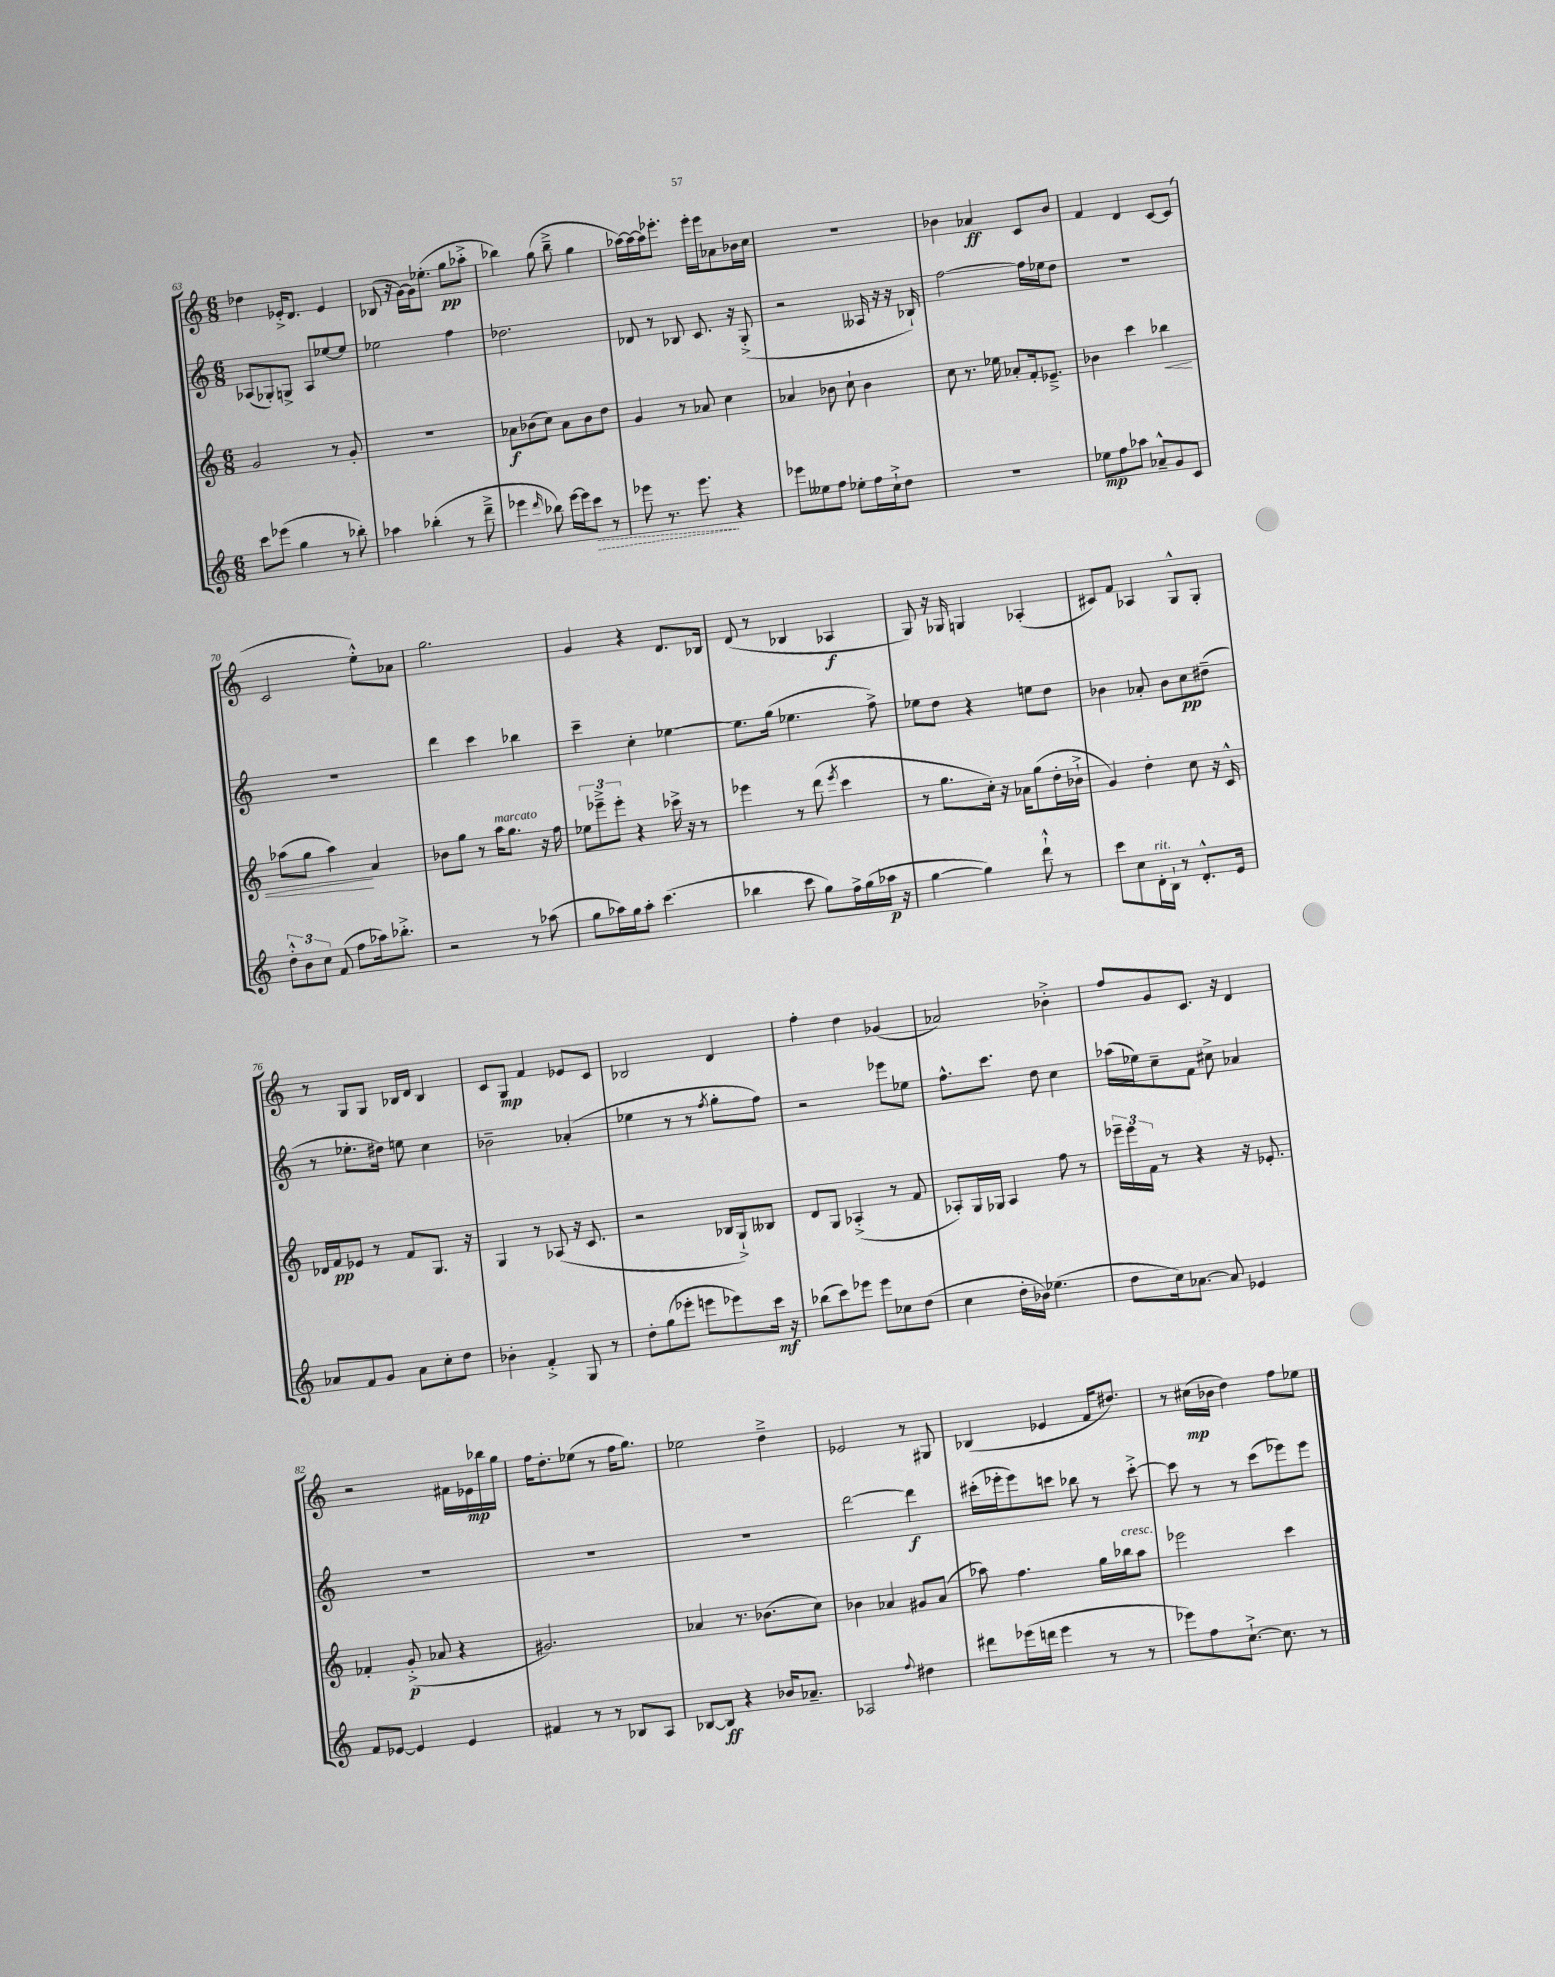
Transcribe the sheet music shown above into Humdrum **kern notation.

**kern	**dynam	**kern	**dynam	**kern	**dynam	**kern	**dynam
*part4	*part4	*part3	*part3	*part2	*part2	*part1	*part1
*staff4	*staff4	*staff3	*staff3	*staff2	*staff2	*staff1	*staff1
*clefG2	*	*clefG2	*	*clefG2	*	*clefG2	*
*k[]	*	*k[]	*	*k[]	*	*k[]	*
*M6/8	*	*M6/8	*	*M6/8	*	*M6/8	*
=63	=63	=63	=63	=63	=63	=63	=63
8ccc\L	.	2g/	.	(8A-X/L	.	4dd-X\	.
(8eee-X\J	.	.	.	8G-X'/)	.	.	.
4gg\	.	.	.	8Gn^/J	.	16e-X'^/KL	.
.	.	.	.	.	.	8.d/J	.
.	.	.	.	8A-/L	.	.	.
8r	.	8r	.	[8ee-X/	.	4e-/	.
8bb-X'\)	.	8g'/	.	8ee-/J]	.	.	.
=64	=64	=64	=64	=64	=64	=64	=64
4aa-X\	.	2.r	.	2ee-X\	.	(8B-X/	.
.	.	.	.	.	.	16r	.
.	.	.	.	.	.	[16g\LL)	.
(4bb-X'\	.	.	.	.	.	16g\J]	.
.	.	.	.	.	.	(8.ee-X'\J	.
8r	.	.	.	4ff\	.	8gg\L	pp
8ddd~^\	.	.	.	.	.	8aa-X'^\J	.
=65	=65	=65	=65	=65	=65	=65	=65
4eee-X\	.	8a-X\L	f	2.dd-X\	.	4bb-X\)	.
.	.	(8b-X\	.	.	.	.	.
16qqddd/	.	.	.	.	.	.	.
8bb-X\)	.	8cc\J)	.	.	.	(8gg\	.
[16eee-\LL	.	8a-\L	.	.	.	8bb-~^\	.
16eee-\J]	.	.	.	.	.	.	.
!	!LO:HP:b	!	!	!	!	!	!
8ccc\J	>	8b-\	.	.	.	4gg\	.
8r	.	8dd\J	.	.	.	.	.
=66	=66	=66	=66	=66	=66	=66	=66
8eee-X\	.	4g/	.	8d-X/	.	[16aa-X\LL)	.
.	.	.	.	.	.	16aa-\_	.
8.r	.	.	.	8r	.	16aa-\J]	.
.	.	.	.	.	.	8.eee-X'\J	.
.	.	8r	.	8B-X/	.	.	.
8.eee-\	.	.	.	.	.	.	.
.	.	8a-X/	.	8.c/	.	16eee-'\LL	.
.	.	.	.	.	.	16eee-\J	.
4r	]	4cc\	.	.	.	8a-X\	.
.	.	.	.	16r	.	.	.
.	.	.	.	(8G'^/	.	16b-X\L	.
.	.	.	.	.	.	16cc\JJ	.
=67	=67	=67	=67	=67	=67	=67	=67
8eee-X\L	.	4a-X/	.	2r	.	2.r	.
8ee--X\	.	.	.	.	.	.	.
8ff\J	.	8b-X\	.	.	.	.	.
8ee-X'\L	.	8cc`\	.	.	.	.	.
16ff\L	.	4b-\	.	16A--X/	.	.	.
16cc`^\J	.	.	.	16r	.	.	.
8dd\J	.	.	.	16r	.	.	.
.	.	.	.	16B-X`/)	.	.	.
=68	=68	=68	=68	=68	=68	=68	=68
2.r	.	8cc\	.	[2ff\	.	4b-X\	.
.	.	8.r	.	.	.	.	.
.	.	.	.	.	.	4a-X/	ff
.	.	16ee-X\	.	.	.	.	.
.	.	8a-X'/L	.	.	.	.	.
.	.	16f'/k	.	16ff\LL]	.	8c/L	.
.	.	8.e-X~^/J	.	16ee-X\J	.	.	.
.	.	.	.	8dd\J	.	8b-/J	.
=69	=69	=69	=69	=69	=69	=69	=69
8ee-X\L	mp	4b-X\	.	2.r	.	4f/	.
8ff\	.	.	.	.	.	.	.
8aa-X\J	.	4ccc\	.	.	.	4d/	.
8a-X~^^/L	.	.	.	.	.	.	.
!	!	!	!LO:HP:b	!	!	!	!
8g/	.	4bb-X\	<	.	.	[8c/L	.
8c/J	.	.	.	.	.	(8c/J]	.
!!LO:LB:g=z
=70	=70	=70	=70	=70	=70	=70	=70
12dd'^^\L	.	(8aa-X\L	.	2.r	.	2c/	.
12b\	.	.	.	.	.	.	.
.	.	8gg\J	.	.	.	.	.
12cc\J	.	.	.	.	.	.	.
(8f/	.	4aa-\)	.	.	.	.	.
8ff\L	.	.	.	.	.	.	.
16aa-X\k)	.	4a/	[	.	.	8ee'^^\L)	.
8.bb-X'^\J	.	.	.	.	.	.	.
.	.	.	.	.	.	8a-X\J	.
=71	=71	=71	=71	=71	=71	=71	=71
2r	.	8b-X\L	.	4ddd\	.	2.gg\	.
.	.	8gg\J	.	.	.	.	.
.	.	8r	.	4ccc\	.	.	.
!	!	!LO:TX:a:i:t=marcato	!	!	!	!	!
.	.	16aa\KL	.	.	.	.	.
.	.	8.gg\J	.	.	.	.	.
8r	.	.	.	4bb-X\	.	.	.
(8aa-X\	.	16r	.	.	.	.	.
.	.	16ff\	.	.	.	.	.
=72	=72	=72	=72	=72	=72	=72	=72
8gg\L	.	12ee-X\L	.	4ccc~\	.	4g/	.
.	.	12eee-X~^\	.	.	.	.	.
16aa-X\L)	.	.	.	.	.	.	.
.	.	12eee-'\J	.	.	.	.	.
16gg\J	.	.	.	.	.	.	.
8aa-'\J	.	4r	.	4cc'\	.	4r	.
(4.ccc\	.	.	.	.	.	.	.
.	.	16ccc-X^\	.	[4ee-X\	.	8.d/L	.
.	.	16r	.	.	.	.	.
.	.	8r	.	.	.	.	.
.	.	.	.	.	.	16B-X/Jk	.
=73	=73	=73	=73	=73	=73	=73	=73
4bb-X\	.	4eee-X\	.	8.ee-\L]	.	(8d/	.
.	.	.	.	.	.	8r	.
.	.	.	.	(16gg\Jk	.	.	.
8ccc\	.	8r	.	4.ee-X\	.	4B-X/	.
8gg\L)	.	(8ddd\	.	.	.	.	.
.	.	8qeee-/	.	.	.	.	.
16ff^\L	.	4ccc\	.	.	.	4A-X/	f
(16gg\	.	.	.	.	.	.	.
16aa-X\JJ	p	.	.	8ff^\)	.	.	.
16r	.	.	.	.	.	.	.
=74	=74	=74	=74	=74	=74	=74	=74
[4gg\	.	8r	.	8ee-X\L	.	8G/)	.
.	.	8.gg\L	.	8dd\J	.	16r	.
.	.	.	.	.	.	16G-X/	.
4gg\])	.	.	.	4r	.	4Gn/	.
.	.	16cc'\Jk)	.	.	.	.	.
.	.	16r	.	.	.	.	.
.	.	16a-X\KL	.	.	.	.	.
8ddd`^^\	.	(8gg\	.	8een\L	.	(4A-X'/	.
8r	.	16dd'\L	.	8dd\J	.	.	.
.	.	16b-X`^\JJ	.	.	.	.	.
=75	=75	=75	=75	=75	=75	=75	=75
8ccc\L	.	4g/)	.	4b-X\	.	8c#X/L)	.
8cc\	.	.	.	.	.	8f/J	.
!LO:TX:a:i:t=rit.	!	!	!	!	!	!	!
16d'\L	.	4dd'\	.	8a-X'/	.	4A-X/	.
16B`\JJ	.	.	.	.	.	.	.
8r	.	.	.	8b-\L	.	.	.
8.d'^^/L	.	8cc\	.	8cc\	pp	8G^^/L	.
.	.	16r	.	(8dd#X~\J	.	8G'/J	.
16e/Jk	.	16c^^/	.	.	.	.	.
!!LO:LB:g=z
=76	=76	=76	=76	=76	=76	=76	=76
8a-X/L	.	16d-X/LL	.	8r	.	8r	.
.	.	16f/J	pp	.	.	.	.
8f/	.	8e-X/J	.	8.ee-X'\L	.	8G/L	.
8g/J	.	8r	.	.	.	8G/J	.
.	.	.	.	16dd#X\Jk)	.	.	.
8a-\L	.	8f/L	.	8een\	.	16B-X/LL	.
.	.	.	.	.	.	16d/JJ	.
8cc'\	.	8.G/J	.	4cc\	.	4B-/	.
8dd\J	.	.	.	.	.	.	.
.	.	16r	.	.	.	.	.
=77	=77	=77	=77	=77	=77	=77	=77
4b-X'\	.	4G/	.	2b-X~\	.	8c/L	.
.	.	.	.	.	.	8G/J	mp
4f'^/	.	8r	.	.	.	4f/	.
.	.	(8A-X/	.	.	.	.	.
8G/	.	16r	.	(4a-X'/	.	8e-X/L	.
.	.	8.c/	.	.	.	.	.
8r	.	.	.	.	.	8c/J	.
=78	=78	=78	=78	=78	=78	=78	=78
8dd'\L	.	2r	.	4ee-X\	.	2B-X/	.
(8gg\	.	.	.	.	.	.	.
8eee-X'\J	.	.	.	8r	.	.	.
8eeen\L	.	.	.	8r	.	.	.
.	.	.	.	8qff/	.	.	.
8eee-X\)	.	16B-X/LL	.	8gg'\L	.	4d/	.
.	.	16G`^/J)	.	.	.	.	.
16ccc\Jk	mf	8B--X/J	.	8ff\J)	.	.	.
16r	.	.	.	.	.	.	.
=79	=79	=79	=79	=79	=79	=79	=79
(8bb-X\L	.	8d/L	.	2r	.	4ff'\	.
8ccc\)	.	8G/J	.	.	.	.	.
8eee-X\J	.	(4A-X'^/	.	.	.	4dd\	.
8eee-\L	.	.	.	.	.	.	.
8cc-X\	.	8r	.	8eee-X\L	.	(4g-X/	.
(8dd\J	.	8f/	.	8ee-X\J	.	.	.
=80	=80	=80	=80	=80	=80	=80	=80
4cc\	.	8A-X'/L)	.	8.ff^^\L	.	2a-X/)	.
.	.	16G/L	.	.	.	.	.
.	.	16G-X/JJ	.	8.ccc\J	.	.	.
16dd'\LL	.	4A-/	.	.	.	.	.
16b-X\JJ)	.	.	.	.	.	.	.
(4.ee-X\	.	.	.	8dd\	.	.	.
.	.	8ff\	.	4cc\	.	4b-X'^\	.
.	.	8r	.	.	.	.	.
=81	=81	=81	=81	=81	=81	=81	=81
8dd\L	.	24eee-X~\LL	.	(16aa-X\LL	.	8ff/L	.
.	.	24eee-\	.	.	.	.	.
.	.	.	.	16ee-X\J)	.	.	.
.	.	24f\JJ	.	.	.	.	.
16cc\k)	.	8r	.	8cc~\	.	8g/	.
[8.a-X\J	.	.	.	.	.	.	.
.	.	4r	.	8f\J	.	8.c/J	.
8a-/]	.	.	.	8cc#X^\	.	.	.
.	.	.	.	.	.	16r	.
4e-X/	.	16r	.	4a-X/	.	4d/	.
.	.	8.e-X'/	.	.	.	.	.
!!LO:LB:g=z
=82	=82	=82	=82	=82	=82	=82	=82
8f/L	.	4f-X'/	.	2.r	.	2r	.
[8e-X/J	.	.	.	.	.	.	.
4e-/]	.	(8g'^/	p	.	.	.	.
.	.	8a-X/	.	.	.	.	.
4e-/	.	4r	.	.	.	16f#X\LL	.
.	.	.	.	.	.	16e-X\	mp
.	.	.	.	.	.	16bb-X\	.
.	.	.	.	.	.	16gg\JJ	.
=83	=83	=83	=83	=83	=83	=83	=83
4f#X/	.	2.g#X/)	.	2.r	.	16ff\KL	.
.	.	.	.	.	.	8.dd'\	.
8r	.	.	.	.	.	(8ee-X\J	.
8r	.	.	.	.	.	8r	.
8B-X/L	.	.	.	.	.	16ff\KL	.
.	.	.	.	.	.	8.gg\J)	.
8A/J	.	.	.	.	.	.	.
=84	=84	=84	=84	=84	=84	=84	=84
[8B-X/L	.	4a-X/	.	2.r	.	2ee-X\	.
8B-/J]	ff	.	.	.	.	.	.
4r	.	8.r	.	.	.	.	.
.	.	(8.b-X\L	.	.	.	.	.
16b-X/KL	.	.	.	.	.	4dd~^\	.
8.a-X~/J	.	.	.	.	.	.	.
.	.	8cc\J)	.	.	.	.	.
=85	=85	=85	=85	=85	=85	=85	=85
2A-X/	.	4b-X\	.	[2ddd\	.	2e-X/	.
.	.	4a-X/	.	.	.	.	.
8qqff/	.	.	.	.	.	.	.
4dd#X\	.	8g#X/L	.	4ddd\]	f	8r	.
.	.	(8a-/J	.	.	.	8G#X/	.
=86	=86	=86	=86	=86	=86	=86	=86
8ddd#X\L	.	8aa-X\)	.	(16ccc#X'\LL	.	(4B-X/	.
.	.	.	.	16eee-X'\J	.	.	.
(16eee-X\L	.	4.ff\	.	8eee-\)	.	.	.
16dddn\JJ	.	.	.	.	.	.	.
4eee-\	.	.	.	8cccn\J	.	4e-X/	.
.	.	.	.	8bb-X\	.	.	.
8r	.	16gg\LL	.	8r	.	16f/KL	.
!	!	!LO:TX:a:i:t=cresc.	!	!	!	!	!
.	.	16bb-X\J	.	.	.	8.dd#X/J)	.
8r	.	8aa-\J	.	[8ccc'^\	.	.	.
=87	=87	=87	=87	=87	=87	=87	=87
8eee-X\L)	.	2eee-X\	.	8ccc\]	.	8r	.
8ff\	.	.	.	8r	.	(16cc#X\LL	mp
.	.	.	.	.	.	16b-X\JJ	.
[8.cc`^\J	.	.	.	8r	.	4dd\)	.
.	.	.	.	(8ccc\L	.	.	.
8.cc\]	.	.	.	.	.	.	.
.	.	4ccc\	.	8eee-X\)	.	8ff\L	.
8r	.	.	.	8eee-\J	.	8ee-X\J	.
==	==	==	==	==	==	==	==
*-	*-	*-	*-	*-	*-	*-	*-
